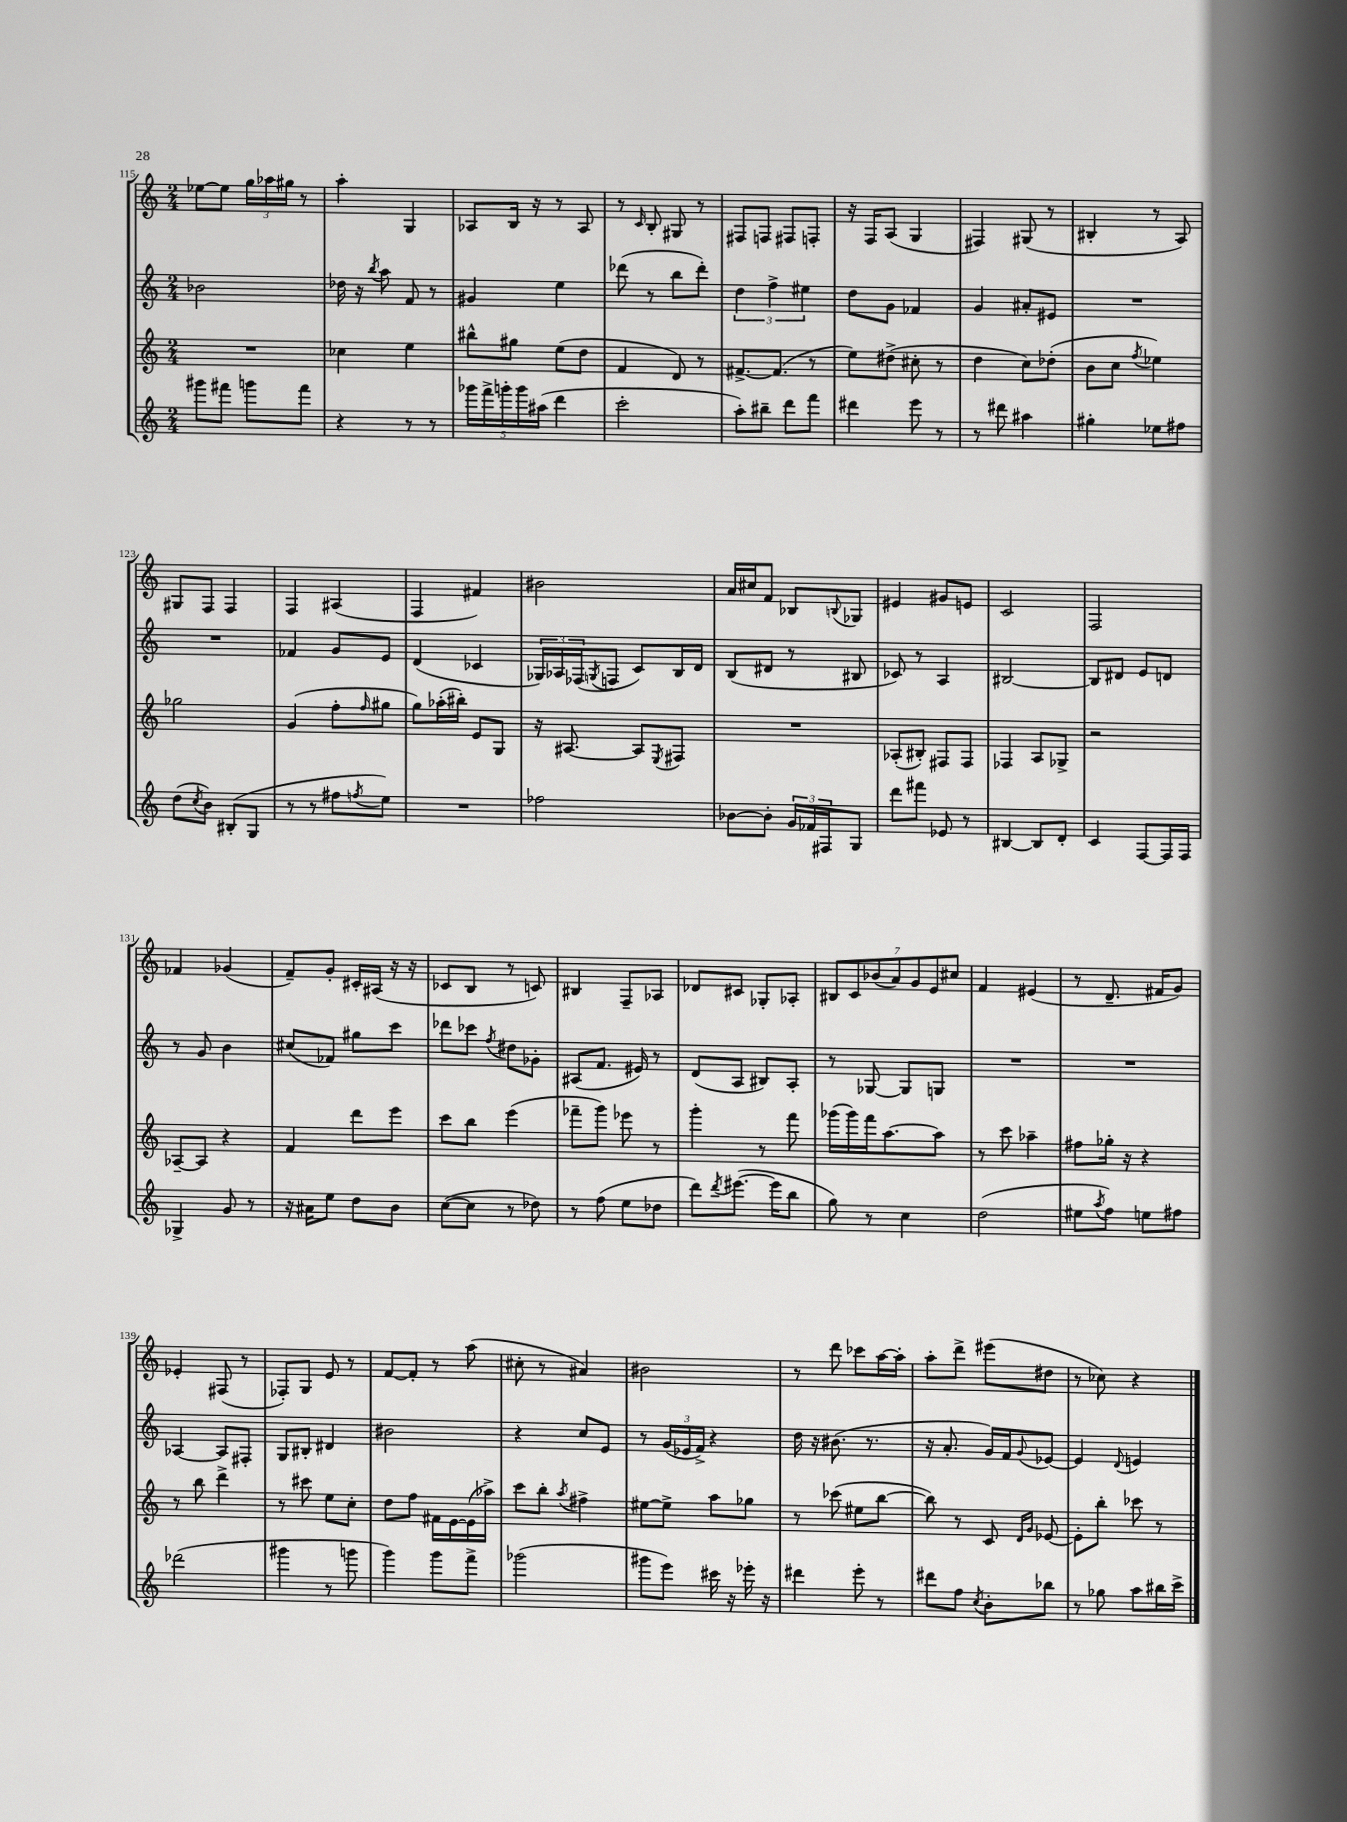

**kern	**kern	**kern	**kern
*part4	*part3	*part2	*part1
*staff4	*staff3	*staff2	*staff1
*clefG2	*clefG2	*clefG2	*clefG2
*k[]	*k[]	*k[]	*k[]
*M2/4	*M2/4	*M2/4	*M2/4
=115	=115	=115	=115
8ggg#X\L	2r	2b-X\	[8ee-X\L
8fff#X\J	.	.	8ee-\J]
8gggn\L	.	.	24gg\LL
.	.	.	24aa-X\
.	.	.	24gg#X\JJ
8fff#\J	.	.	8r
=116	=116	=116	=116
4r	4cc-X\	16dd-X\	4aa'\
.	.	16r	.
.	.	8qbb/	.
.	.	8aa\	.
8r	4ee\	8f/	4G/
8r	.	8r	.
=117	=117	=117	=117
20ggg-X\LL	8bb#X^^\L	4g#X/	8A-X/L
20fff^\	.	.	.
20gggn'\	.	.	.
.	8gg#X\J	.	16B/Jk
20ggg\	.	.	.
.	.	.	16r
(20aa#X\JJ	.	.	.
4ddd\	(8ee\L	4ee\	8r
.	8dd\J	.	8A-/
=118	=118	=118	=118
2ccc'\	4f/	(8ddd-X\	8r
.	.	.	16qqc/
.	.	8r	8B'/
.	8d/)	8bb\L	8G#X/
.	8r	8ddd-'\J)	8r
=119	=119	=119	=119
8aa'\L)	[8.f#X^/L	6dd\	8F#X/L
8bb#X~\J	.	.	8Fn/J
.	.	6ff^\	.
.	(8.f#/J]	.	.
8ddd\L	.	.	8F#X/L
.	.	6ee#X\	.
8fff\J	8r	.	8Fn'/J
=120	=120	=120	=120
4ddd#X\	8ee\L)	8dd\L	16r
.	.	.	16F/KL
.	(8dd#X^\J	8g\J	(8A/J
8eee\	8cc#X'\	4f-X/	4G/
8r	8r	.	.
=121	=121	=121	=121
8r	4dd\	4g/	4F#X/)
8ddd#X\	.	.	.
4aa#X\	8cc\L)	8a#X'/L	(8G#X/
.	(8dd-X'\J	8e#X/J	8r
=122	=122	=122	=122
4gg#X'\	8b\L	2r	4B#X'/
.	8cc\J	.	.
.	8qff/	.	.
8ee-X\L	4ee-X\)	.	8r
8ff#X\J	.	.	8A/)
!!LO:LB:g=z
=123	=123	=123	=123
(8dd\L	2gg-X\	2r	8G#X/L
8qcc/	.	.	.
8b\J)	.	.	8F/J
(8B#X'/L	.	.	4F/
8G/J	.	.	.
=124	=124	=124	=124
8r	(4g/	4f-X/	4F/
8r	.	.	.
8ff#X\L	8ff'\L	8g/L	(4A#X/
8qffn/	16qqff/	.	.
8ee\J)	8gg#X\J	8e/J	.
=125	=125	=125	=125
2r	8gg\L)	(4d/	4F/
.	(16aa-X'\L	.	.
.	16bb#X'\JJ)	.	.
.	8e/L	4c-X/	4f#X/)
.	8G/J	.	.
=126	=126	=126	=126
2ff-X\	16r	24G-X/LL)	2b#X\
.	.	24A-X/	.
.	[8.A#X/	.	.
.	.	(24F-X/J	.
.	.	8qGn/	.
.	.	8Fn/J	.
.	8A#/L]	8c/L)	.
.	8qE/	.	.
.	8F#X/J	16B/L	.
.	.	16d/JJ	.
=127	=127	=127	=127
[8b-X\L	2r	(8B/L	16a/LL
.	.	.	16cc#X/J
8b-'\J]	.	8d#X/J	8f/J
24g/LL	.	8r	8B-X/L
24f-X/	.	.	.
24F#X/J	.	.	.
.	.	.	8qqBn/
8G/J	.	8B#X/	8G-X/J
=128	=128	=128	=128
8ddd\L	(8A-X'/L	8c-X/)	4e#X/
8fff#X\J	8B#X'/J)	8r	.
8e-X/	8F#X/L	4A/	8g#X/L
8r	8F#/J	.	8en/J
=129	=129	=129	=129
[4B#X/	4F-X/	[2B#X/	2c/
8B#/L]	8A/L	.	.
8d'/J	8G-X^/J	.	.
=130	=130	=130	=130
4c/	2r	8B#/L]	2F/
.	.	8d#X/J	.
[8F/L	.	8e/L	.
16F/L]	.	8dn/J	.
16F/JJ	.	.	.
!!LO:LB:g=z
=131	=131	=131	=131
4G-X^/	[8A-X~/L	8r	4f-X/
.	8A-/J]	8g/	.
8g/	4r	4b\	(4g-X/
8r	.	.	.
=132	=132	=132	=132
16r	4f/	(8cc#X/L	8f~/L)
16a#X\KL	.	.	.
8ee\J	.	8f-X/J)	8g'/J
8dd\L	8ddd\L	8gg#X\L	16c#X'/LL
.	.	.	(16A#X/JJ
8b\J	8eee\J	8ccc\J	16r
.	.	.	16r
=133	=133	=133	=133
([8cc\L	8ccc\L	8ddd-X\L	8c-X/L
8cc\J]	8bb\J	8ccc-X\J	8B/J
.	.	8qff/	.
8r	(4eee\	8dd#X\L	8r
8dd-X\)	.	8g-X'\J	8cn/)
=134	=134	=134	=134
8r	8fff-X~\L	(8A#X/L	4B#X/
(8ff\	8ggg\J)	8.f/J	.
8ee\L	8eee-X\	.	8F~/L
.	.	16e#X/)	.
8dd-X\J	8r	8r	8A-X/J
=135	=135	=135	=135
8ddd\L)	4ggg'\	(8d/L	8d-X/L
8qddd/	.	.	.
([8.eee#X\J	.	8A/J	8c#X/J
.	8r	8B#X/L)	8G-X'/L
16eee#\KL]	.	.	.
8bb\J	8fff\	8A'/J	8A-X'/J
=136	=136	=136	=136
8gg\)	(16ggg-X\LL	8r	14B#X/L
.	16ggg-\)	.	.
.	.	.	14c/
8r	16fff\J	[8G-X/	.
.	.	.	(14b-X/
.	[8.aa\	.	.
.	.	.	14a/)
4cc\	.	8G-/L]	.
.	.	.	14g/
.	.	.	14e/
.	8aa\J]	8Gn/J	.
.	.	.	14cc#X/J
=137	=137	=137	=137
(2dd\	8r	2r	4f/
.	8ccc\	.	.
.	4aa-X~\	.	(4e#X/
=138	=138	=138	=138
8ee#X\L	8ff#X\L	2r	8r
8qaa/	.	.	.
8ff\J)	16gg-X'\Jk	.	8.d~/
.	16r	.	.
8een\L	4r	.	.
.	.	.	16f#X/KL
8ff#X\J	.	.	8g/J)
!!LO:LB:g=z
=139	=139	=139	=139
(2ddd-X\	8r	[4A-X/	4e-X'/
.	8bb\	.	.
.	4ddd^\	8A-/L]	(8F#X/
.	.	8F#X'/J	8r
=140	=140	=140	=140
4ggg#X\	8r	8G/L	8F-X'/L)
.	8ccc#X\	8B#X'/J	8G/J
8r	8ee\L	4d#X/	8e/
8gggn\	8cc'\J	.	8r
=141	=141	=141	=141
4ggg\)	8dd\L	2b#X\	[8f/L
.	8ff\J	.	8f'/J]
8ggg\L	16f#X\LL	.	8r
.	[16e\	.	.
8fff^\J	(16e\]	.	(8aa\
.	16aa-X^\JJ)	.	.
=142	=142	=142	=142
(2ggg-X\	8ccc\L	4r	8cc#X'\
.	8bb'\J	.	8r
.	8qaa/	.	.
.	4ff#X^\	8cc/L	4a#X/)
.	.	8e/J	.
=143	=143	=143	=143
8ggg#X\L	[8ee#X\L	8r	2b#X\
8eee\J)	8ee#^\J]	(24g/LL	.
.	.	24e-X/	.
.	.	24f^/JJ)	.
16ccc#X\	8aa\L	4r	.
16r	.	.	.
16eee-X'\	8gg-X\J	.	.
16r	.	.	.
=144	=144	=144	=144
4ddd#X\	8r	16dd\	8r
.	.	16r	.
.	(8ccc-X\	(8.b#X\	8ddd\
8eee'\	8ee#X\L	.	8ccc-X\L
.	.	8.r	.
8r	[8bb\J	.	[16aa\L
.	.	.	16aa'\JJ]
=145	=145	=145	=145
8ddd#X\L	8bb\])	16r	8aa'\L
.	.	8.a'/	.
8ff\J	8r	.	8ddd^\J
8qcc/	.	.	.
8b'\L	8c/	16g/LL)	(8eee#X\L
.	.	16f/J	.
.	16qqd/LL	.	.
.	16qqg/JJ	8qqg/	.
8bb-X\J	[8e-X/	[8e-X/J	8dd#X\J
=146	=146	=146	=146
8r	8e-'\L]	4e-/]	8r
8gg-X\	8bb'\J	.	8cc-X\)
.	.	8qqd/	.
8aa\L	8ccc-X\	4en/	4r
16bb#X\L	8r	.	.
16ccc^\JJ	.	.	.
==	==	==	==
*-	*-	*-	*-
